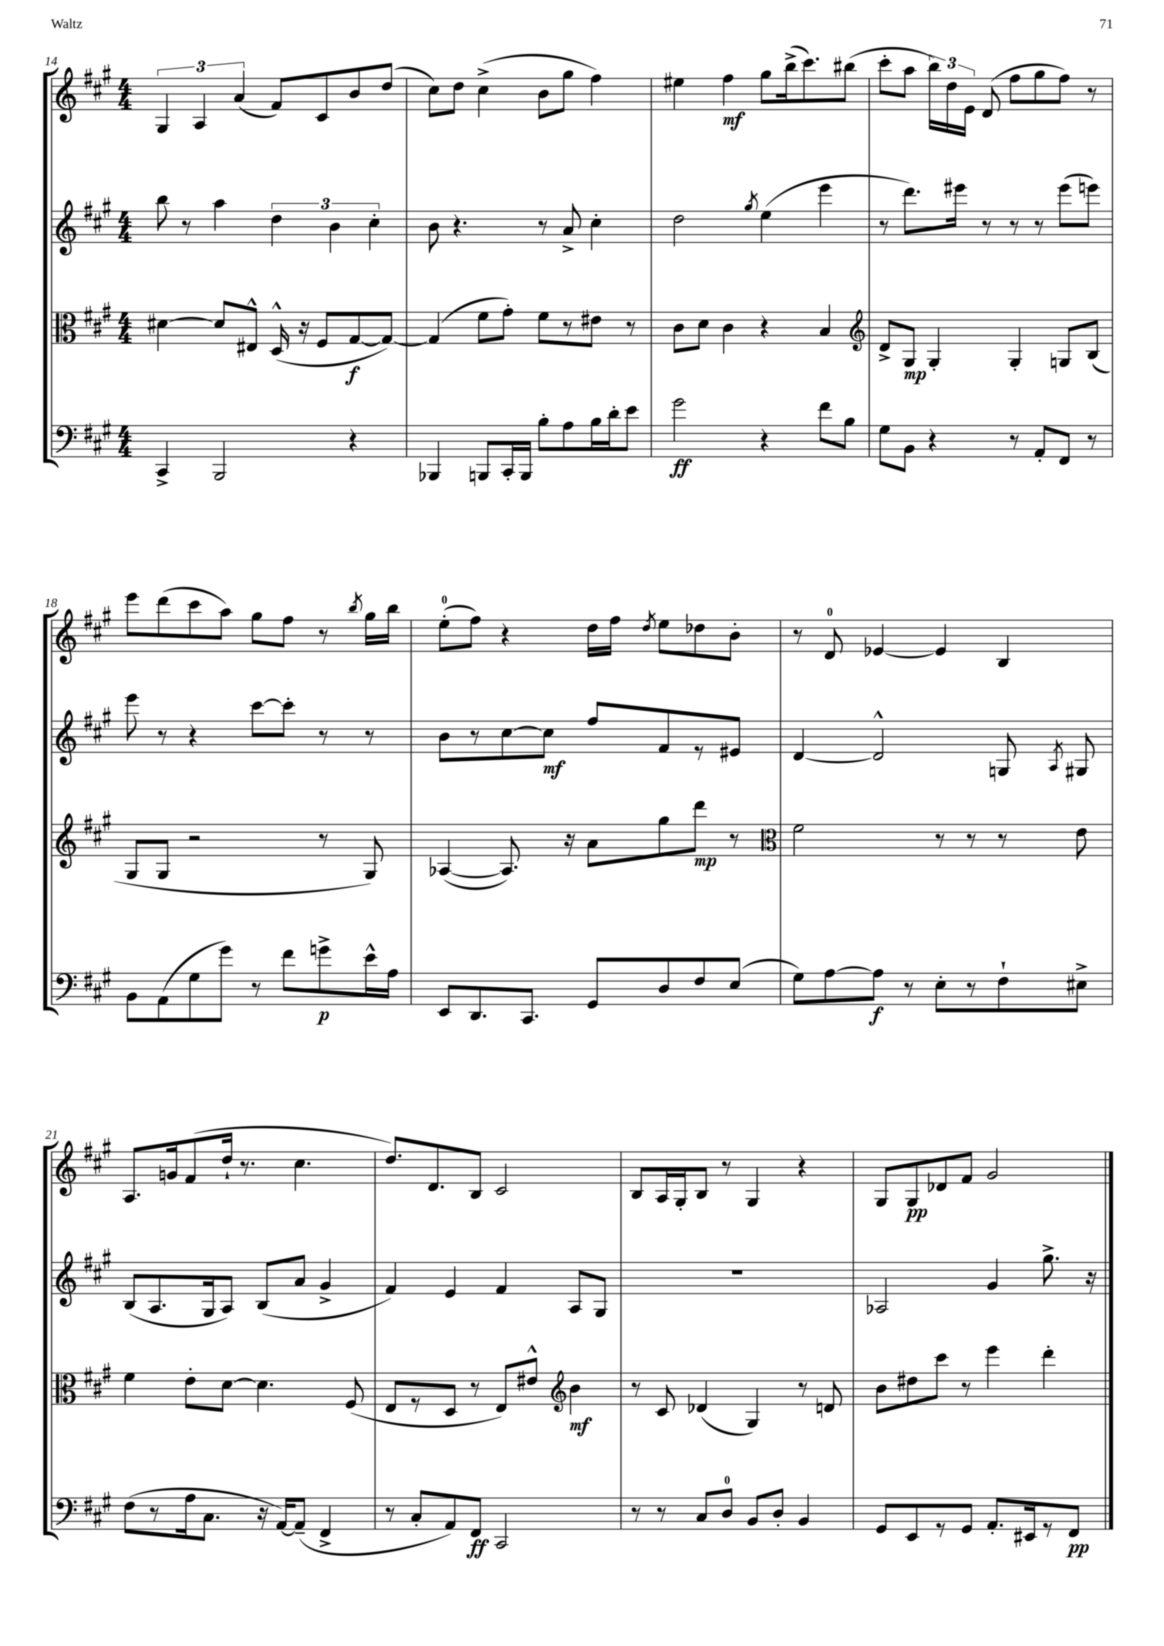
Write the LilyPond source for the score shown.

<<
\new StaffGroup <<
\new Staff = "s0" {
    \clef treble \key a \major \numericTimeSignature \time 4/4
    \autoBeamOff \tuplet 3/2 { gis4 a4 a'4( } fis'8[) cis'8 b'8 d''8]( |
    cis''8[) d''8] cis''4->( b'8[ gis''8] fis''4) |
    eis''4 fis''4\mf gis''8[ b''16->( cis'''8.) bis''8]( |
    cis'''8[-. a''8] \tuplet 3/2 { b''16[) d''16 e'16] } d'8( fis''8[ gis''8 fis''8]) r8 |
    e'''8[ d'''8( cis'''8 a''8]) gis''8[ fis''8] r8 \acciaccatura { b''8 } gis''16[ b''16] |
    e''8[-0-.( fis''8]) r4 d''16[ fis''16] \acciaccatura { d''8 } e''8[ des''8 b'8]-. |
    r8 d'8-0 ees'4~ ees'4 b4 |
    a8.[ g'16 fis'8( d''16]-! r8. cis''4. |
    d''8.[) d'8. b8] cis'2 |
    b8[ a16 gis16-. b8] r8 gis4 r4 |
    gis8[ gis8\pp des'8 fis'8] gis'2 \bar "|." |
}
\new Staff = "s1" {
    \clef treble \key a \major \numericTimeSignature \time 4/4
    \autoBeamOff b''8 r8 a''4 \tuplet 3/2 { d''4 b'4 cis''4-. } |
    b'8 r4. r8 a'8-> cis''4-. |
    d''2 \acciaccatura { gis''8 } e''4( e'''4 |
    r8 d'''8.[) eis'''16] r8 r8 r8 eis'''8[( e'''8]) |
    e'''8 r8 r4 cis'''8[~ cis'''8]-. r8 r8 |
    b'8[ r8 cis''8~ cis''8]\mf fis''8[ fis'8 r8 eis'8] |
    d'4~ d'2-^ g8 \acciaccatura { a8 } gis8 |
    b8[( a8. gis16 a8]) b8[( a'8] gis'4-> |
    fis'4) e'4 fis'4 a8[ gis8] |
    r1 |
    aes2 gis'4 gis''8.-> r16 \bar "|." |
}
\new Staff = "s2" {
    \clef alto \key a \major \numericTimeSignature \time 4/4
    \autoBeamOff dis'4~ dis'8[ eis8]-^ d16-^( r16 fis8[ gis8~\f gis8]~) |
    gis4( fis'8[ gis'8]-.) fis'8[ r8 eis'8] r8 |
    cis'8[ d'8] cis'4 r4 b4 |
    \clef treble d'8[-> gis8]\mp gis4-. gis4-. g8[ b8]( |
    gis8[ gis8] r2 r8 gis8) |
    aes4~( aes8.) r16 a'8[ gis''8 d'''8]\mp r8 |
    \clef alto fis'2 r8 r8 r8 e'8 |
    fis'4 e'8[-. d'8]~ d'4. fis8( |
    e8[ r8 d8] r8 e8[) eis'8]-^ \clef treble b'4\mf |
    r8 cis'8 des'4( gis4) r8 d'8 |
    b'8[ dis''8 cis'''8] r8 e'''4 d'''4-. \bar "|." |
}
\new Staff = "s3" {
    \clef bass \key a \major \numericTimeSignature \time 4/4
    \autoBeamOff cis,4-> b,,2 r4 |
    bes,,4 b,,8[ cis,16-. b,,16] b8[-. a8 b16 d'16-. e'8] |
    gis'2\ff r4 fis'8[ b8] |
    gis8[ b,8] r4 r8 a,8[-. fis,8] r8 |
    b,8[ a,8( gis8 gis'8]) r8 fis'8[ g'8->\p e'16-^ a16] |
    e,8[ d,8. cis,8.] gis,8[ d8 fis8 e8]( |
    gis8[) a8~ a8]\f r8 e8[-. r8 fis8-! eis8]-> |
    fis8[( r8 a16 cis8.] r16 a,16[~) a,8]--( fis,4-> |
    r8 cis8[-. a,8) fis,8]\ff cis,2 |
    r8 r8 cis8[ d8]-0 b,8[ d8]-. b,4 |
    gis,8[ e,8 r8 gis,8] a,8.[-. eis,16 r8 fis,8]\pp \bar "|." |
}
>>
>>
\layout { \context { \Score currentBarNumber = #14 } }
